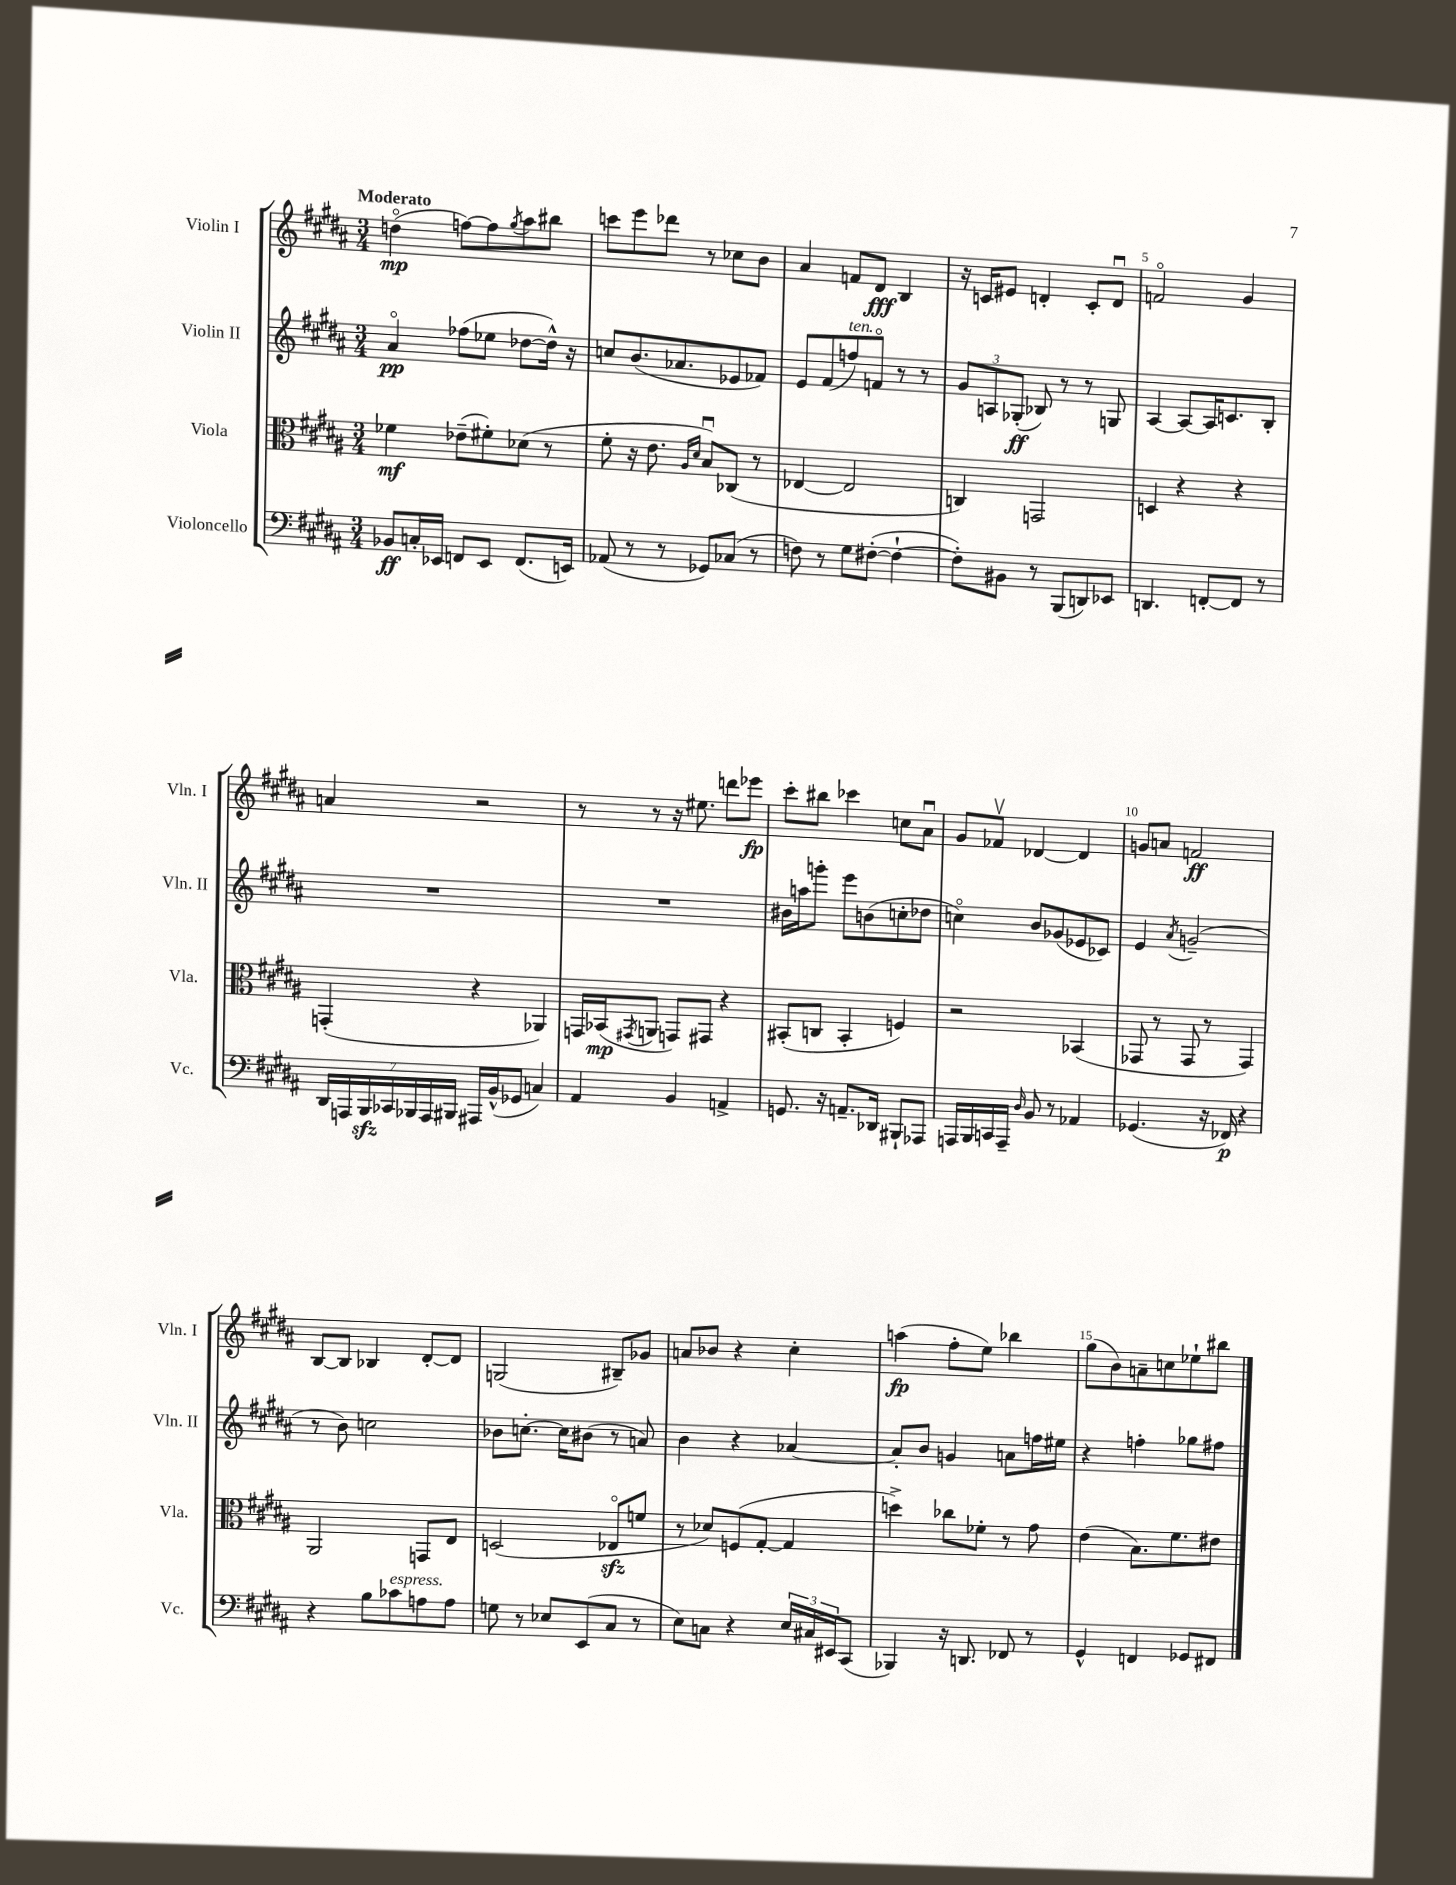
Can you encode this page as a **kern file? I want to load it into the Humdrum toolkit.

**kern	**dynam	**kern	**dynam	**kern	**dynam	**kern	**dynam
*part4	*part4	*part3	*part3	*part2	*part2	*part1	*part1
*staff4	*staff4	*staff3	*staff3	*staff2	*staff2	*staff1	*staff1
*I"Violoncello	*	*I"Viola	*	*I"Violin II	*	*I"Violin I	*
*I'Vc.	*	*I'Vla.	*	*I'Vln. II	*	*I'Vln. I	*
*clefF4	*	*clefC3	*	*clefG2	*	*clefG2	*
*k[f#c#g#d#a#]	*	*k[f#c#g#d#a#]	*	*k[f#c#g#d#a#]	*	*k[f#c#g#d#a#]	*
*M3/4	*	*M3/4	*	*M3/4	*	*M3/4	*
=1	=1	=1	=1	=1	=1	=1	=1
!	!	!	!	!	!	!LO:TX:a:B:t=Moderato	!
8BB-X/L	ff	4f-X\	mf	4a#/	pp	(4ddn\	mp
16Cn'/L	.	.	.	.	.	.	.
16EE-X/JJ	.	.	.	.	.	.	.
8FFn/L	.	(8e-X~\L	.	(8ff-X\L	.	[8ffn\L)	.
8EE-/J	.	8f#X'\)	.	8ee-X\J	.	8ff\]	.
.	.	.	.	.	.	8qgg#/	.
(8.FF/L	.	(8d-X\J	.	[8dd-X\L	.	8aa#\	.
.	.	8r	.	16dd-^^\Jk])	.	8bb#X\J	.
16EEn/Jk)	.	.	.	16r	.	.	.
=2	=2	=2	=2	=2	=2	=2	=2
(8AA-X/	.	8f#'\	.	8ccn/L	.	8cccn\L	.
8r	.	16r	.	(8.b/	.	8eee\	.
.	.	8.e\	.	.	.	.	.
8r	.	.	.	.	.	8ddd-X\J	.
.	.	.	.	8.a-X/	.	.	.
.	.	16qqA#/LL	.	.	.	.	.
.	.	16qqd#/JJ	.	.	.	.	.
8GG-X/L)	.	8Bu/L)	.	.	.	8r	.
(8C-X/J	.	(8C-X/J	.	8e-X/	.	8cc-X\L	.
8r	.	8r	.	8f-X/J)	.	8b\J	.
=3	=3	=3	=3	=3	=3	=3	=3
8Fn\)	.	[4E-X/	.	8e/L	.	4a#/	.
8r	.	.	.	(8f#/	.	.	.
!	!	!	!	!LO:TX:a:i:t=ten.	!	!	!
8G#\L	.	2E-/]	.	8ffn/)	.	8fn/L	.
([8F#X'\J	.	.	.	8fn/J	.	8d#/J	fff
4F#`\_	.	.	.	8r	.	4B/	.
.	.	.	.	8r	.	.	.
=4	=4	=4	=4	=4	=4	=4	=4
8F#'\L])	.	4Cn/)	.	12g#/L	.	16r	.
.	.	.	.	.	.	16cn/KL	.
.	.	.	.	12An/	.	.	.
8BB#X\J	.	.	.	.	.	8e#X/J	.
.	.	.	.	(12G-X'/J	ff	.	.
8r	.	2GGn/	.	8B-X/)	.	4dn'/	.
(8BBB/L	.	.	.	8r	.	.	.
8DDn/)	.	.	.	8r	.	8c'/L	.
8EE-X/J	.	.	.	8Gn/	.	8du/J	.
=5	=5	=5	=5	=5	=5	=5	=5
4.DDn/	.	4Dn/	.	[4A#/	.	2fn/	.
.	.	4r	.	8A#/L_	.	.	.
[8FFn'/L	.	.	.	16A#/K]	.	.	.
.	.	.	.	8.cn/	.	.	.
8FF/J]	.	4r	.	.	.	4g#/	.
8r	.	.	.	8B'/J	.	.	.
!!LO:LB:g=z
=6	=6	=6	=6	=6	=6	=6	=6
28DD#/LL	.	(4GGn'/	.	2.r	.	4an/	.
28AAAn/	.	.	.	.	.	.	.
28BBBzz/	.	.	.	.	.	.	.
28CC-X/	.	.	.	.	.	.	.
28BBB-X/	.	.	.	.	.	.	.
28AAA/	.	.	.	.	.	.	.
28BBB#X/JJ	.	.	.	.	.	.	.
16AAA#X/LL	.	4r	.	.	.	2r	.
(16BB^^/J	.	.	.	.	.	.	.
8GG-X/J	.	.	.	.	.	.	.
4Cn/)	.	4AA-X/)	.	.	.	.	.
=7	=7	=7	=7	=7	=7	=7	=7
4AA#/	.	16GGn/LL	.	2.r	.	8r	.
.	.	(16BB-X/J	mp	.	.	.	.
.	.	8qGG#X/	.	.	.	.	.
.	.	8AAn/J	.	.	.	8r	.
4BB/	.	8GGn/L)	.	.	.	16r	.
.	.	.	.	.	.	8.ee#X\	.
.	.	8GG#X/J	.	.	.	.	.
4AAn^/	.	4r	.	.	.	8dddn\L	.
.	.	.	.	.	.	8eee-X\J	fp
=8	=8	=8	=8	=8	=8	=8	=8
8.GGn/	.	(8BB#X'/L	.	16b#X\LL	.	8ccc#'\L	.
.	.	.	.	16aan\J	.	.	.
.	.	8Cn/J	.	8gggn'\J	.	8bb#X\J	.
16r	.	.	.	.	.	.	.
8.AAn~/L	.	4BB#'/	.	8eee\L	.	4ccc-X\	.
.	.	.	.	(8bn\	.	.	.
16DD-X/Jk	.	.	.	.	.	.	.
8BBB#X`/L	.	4Fn/)	.	8ccn'\	.	8ccn\L	.
8AAA-X/J	.	.	.	8dd-X\J	.	8a#u\J	.
=9	=9	=9	=9	=9	=9	=9	=9
16AAAn/LL	.	2r	.	4ccn\)	.	8g#/L	.
16BBB/	.	.	.	.	.	.	.
16CCn/	.	.	.	.	.	8f-Xv/J	.
16AAA~/JJ	.	.	.	.	.	.	.
16qqD#/	.	.	.	.	.	.	.
8BB/	.	.	.	8b/L	.	[4d-X/	.
8r	.	.	.	(8g-X/	.	.	.
4AA-X/	.	(4BB-X/	.	8e-X/	.	4d-/]	.
.	.	.	.	8c-X/J)	.	.	.
=10	=10	=10	=10	=10	=10	=10	=10
(4.GG-X/	.	8GG-X/	.	4e/	.	8gn/L	.
.	.	8r	.	.	.	8an/J	.
.	.	.	.	8qa#/	.	.	.
.	.	8GG-/	.	(2gn~/	.	2fn/	ff
16r	.	8r	.	.	.	.	.
16FF-X/)	p	.	.	.	.	.	.
4r	.	4GG-/)	.	.	.	.	.
!!LO:LB:g=z
=11	=11	=11	=11	=11	=11	=11	=11
4r	.	2AA#/	.	8r	.	[8B/L	.
.	.	.	.	8b\)	.	8B/J]	.
8B\L	.	.	.	2ccn\	.	4B-X/	.
!LO:TX:a:i:t=espress.	!	!	!	!	!	!	!
8c-X\	.	.	.	.	.	.	.
8An\	.	8GGn/L	.	.	.	[8d#'/L	.
8A\J	.	8E/J	.	.	.	8d#/J]	.
=12	=12	=12	=12	=12	=12	=12	=12
8Gn\	.	(2Dn/	.	8b-X\L	.	(2Gn/	.
8r	.	.	.	[8.ccn'\J	.	.	.
8E-X/L	.	.	.	.	.	.	.
.	.	.	.	16cc\KL]	.	.	.
(8EE/	.	.	.	(8b#X\J	.	.	.
8C#/J	.	8E-Xzz/L	.	8r	.	8B#X~/L)	.
8r	.	8fn/J	.	8an/)	.	8g-X/J	.
=13	=13	=13	=13	=13	=13	=13	=13
8E\L)	.	8r	.	4b\	.	8an/L	.
8Cn\J	.	8d-X/L)	.	.	.	8b-X/J	.
4r	.	(8Fn/	.	4r	.	4r	.
.	.	[8G#'/J	.	.	.	.	.
24E/LL	.	4G#/]	.	[4a-X/	.	4cc#'\	.
24C#X/	.	.	.	.	.	.	.
24EE#X/J	.	.	.	.	.	.	.
(8CC#/J	.	.	.	.	.	.	.
=14	=14	=14	=14	=14	=14	=14	=14
4BBB-X/)	.	4ddn^\)	.	8a-'/L]	.	(4aan\	fp
.	.	.	.	8b/J	.	.	.
16r	.	8cc-X\L	.	4gn/	.	8ff#'\L	.
8.DDn/	.	.	.	.	.	.	.
.	.	8f-X'\J	.	.	.	8ee\J)	.
8FF-X/	.	8r	.	8an\L	.	4bb-X\	.
8r	.	8g#\	.	16ffn\L	.	.	.
.	.	.	.	16ee#X\JJ	.	.	.
=15	=15	=15	=15	=15	=15	=15	=15
4GG#^^/	.	(4e\	.	4r	.	(8gg#\L	.
.	.	.	.	.	.	8b\)	.
4FFn/	.	8.B\L)	.	4ffn'\	.	8an~\	.
.	.	.	.	.	.	8ccn\	.
.	.	8.f#\	.	.	.	.	.
8GG-X/L	.	.	.	8gg-X\L	.	8ee-X`\	.
8FF#X/J	.	8e#X\J	.	8ff#X\J	.	8bb#X\J	.
==	==	==	==	==	==	==	==
*-	*-	*-	*-	*-	*-	*-	*-
